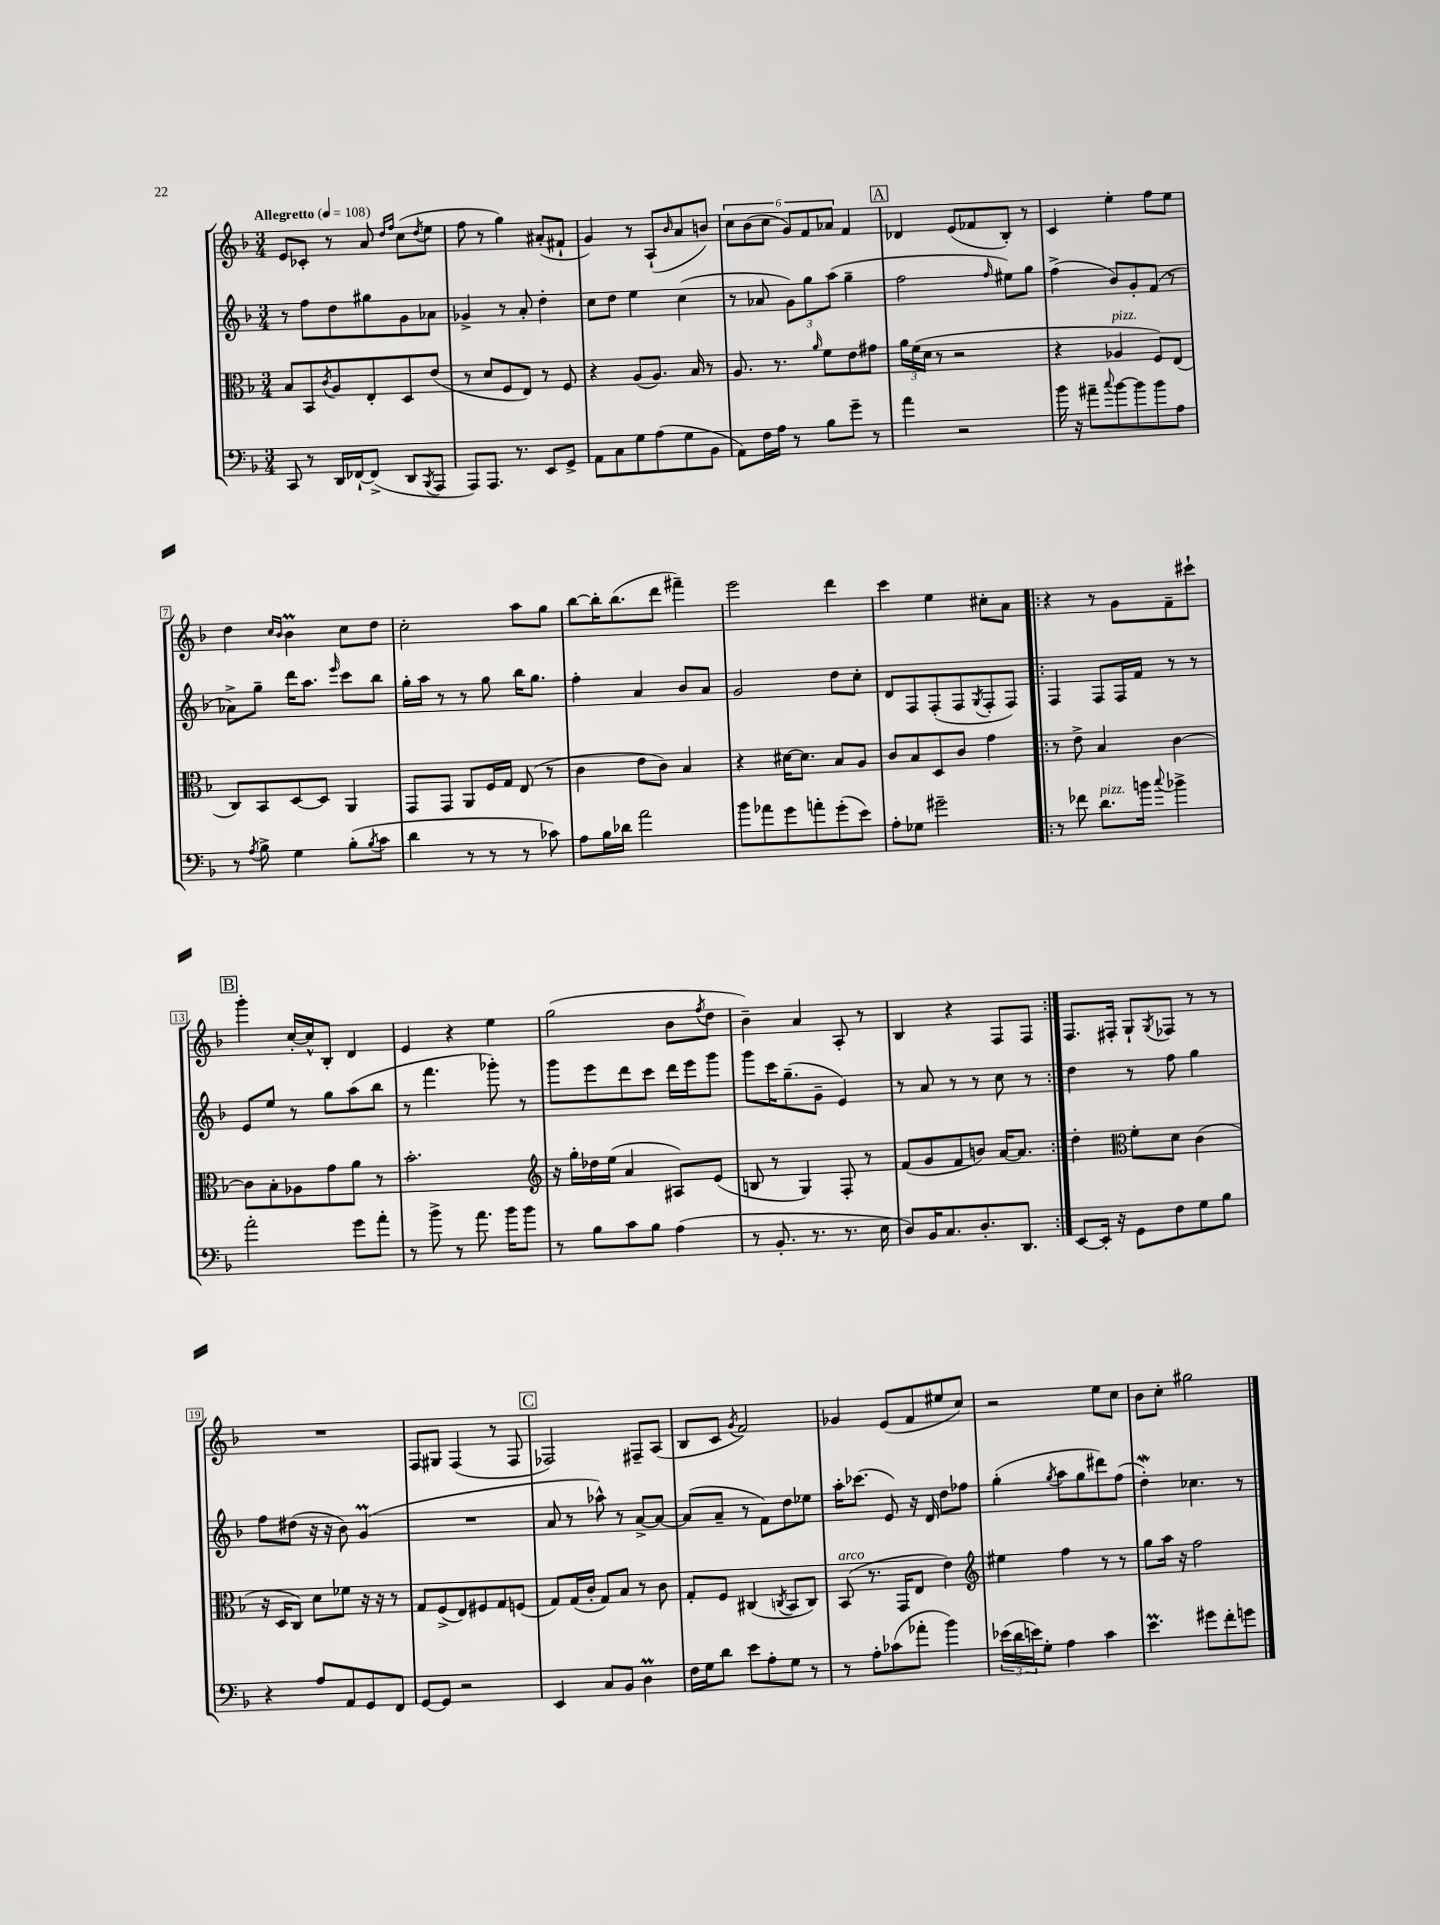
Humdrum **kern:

**kern	**kern	**kern	**kern
*staff4	*staff3	*staff2	*staff1
*clefF4	*clefC3	*clefG2	*clefG2
*k[b-]	*k[b-]	*k[b-]	*k[b-]
*M3/4	*M3/4	*M3/4	*M3/4
*MM108	*MM108	*MM108	*MM108
8CC/	8B-/L	8r	8e/L
8r	8BB-/	8ff\L	8c-'/J
.	8qc/	.	.
16DD/LL	8A/	8dd\	8r
[16FF-`/J	.	.	.
(8FF-^/]J	8E'/	8gg#\	8a/
.	.	.	16qqdd/LL
.	.	.	16qqff/JJ
8DD/L	8D/	8g\	(8cc\L
8qBBB-/	.	.	8qdd/
8AAA/J	(8e/J	8a-\J	8ee\J
=	=	=	=
8AAA/L)	8r	4g-^/	8ff\
8.AAA/J	8d/L	.	8r
.	8F/	8r	4gg\)
8.r	.	.	.
.	8E/J)	8a'/	.
8EE/L	8r	4dd'\	(8a#'/L
8GG^/J	8F/	.	8f#`/J
=	=	=	=
8AA\L	4r	8cc\L	4g/)
8C\	.	8dd\J	.
8G\	(8A/L	4ee\	8r
(8A\	8.A/J)	.	(8A`/L
.	.	.	16qqb-/
8G\	.	(4cc\	8a/
.	16B-/	.	.
8BB-\J	8r	.	8b/J)
=	=	=	=
8AA\L)	8.A/	8r	12cc\L
.	.	.	(12b-\
16F\L	.	8a-/	.
.	.	.	12cc\J
16A\JJ	8.r	.	.
8r	.	12g\L)	12g/L)
.	.	12gg\	12f/
.	16qqa/	.	.
8B-\L	8f\L	.	.
.	.	(12aa\J	12a-/J
8g~\J	8e\	4gg~\	4f/
8r	8g#\J	.	.
=	=	=	=
4a\	24a\LL	2ff\	4d-/
.	(24f\	.	.
.	24d\JJ	.	.
.	8r	.	.
2r	2r	.	(8e/L
.	.	.	8f-/
.	.	16qqff/	.
.	.	8ee#\L)	8B-'/J)
.	.	8gg\J	8r
=	=	=	=
16b-\	4r	(4ff^\	4c/
16r	.	.	.
8a#~\L	.	.	.
8qqcc/	.	.	.
[8b-\	4A-/	8b-/L)	4ee'\
8b-\]	.	8g'/	.
8b-\	8F/L)	(8f/J	8ff\L
8A\J	(8E/J	8r	8ee\J
=	=	=	=
8r	8C/L)	8a-^\L)	4dd\
8qA/	.	.	.
8B-^\	8BB-/	8gg~\J	.
.	.	.	16qqcc/LL
.	.	.	16qqb-/JJ
4G\	[8D/	16ddd\LK	4b-\
.	.	8.aa\J	.
.	8D/]J	.	.
.	.	16qqeee/	.
(8B-'\L	4AA/	8ccc\L	8cc\L
8qB-/	.	.	.
8c\J	.	8bb-\J	8dd\J
=	=	=	=
4d\	8GG/L	16gg'\LL	2cc'\
.	.	16aa\JJ	.
.	8GG/J	8r	.
8r	8AA/L	8r	.
8r	16F/L	8gg\	.
.	16G/JJ	.	.
8r	(8E/	16bb-\LK	8aa\L
.	.	8.gg\J	.
8c-\)	8r	.	8gg\J
=	=	=	=
8A\L	4c\	4ff'\	[8bb-\L
16B-\L	.	.	16bb-'\]K
16d-\JJ	.	.	(8.bb-\
2a\	8e\L	4a/	.
.	8c\J)	.	8ddd\J
.	4B-/	8b-/L	4fff#~\)
.	.	8a/J	.
=	=	=	=
8b-\L	4r	2g/	2eee\
8a-\	.	.	.
8g\	[16d#\LK	.	.
.	8.d#\]J	.	.
8a'\	.	.	.
(8g'\	8B-/L	8dd\L	4ddd\
8e\J)	8A/J	8cc'\J	.
=	=	=	=
8A'\L	8c/L	8d/L	4ccc\
8G-\J	8B-/	8F/	.
2g#~\	8D/	(8F'/	4ee\
.	8c/J	8F/	.
.	.	8qG/	.
.	4g\	8F'/	8cc#'\L
.	.	8F/J)	8a\J
=!|:	=!|:	=!|:	=!|:
8r	8r	4F/	4r
8f-\	8e^\	.	.
8.d\L	4B-/	8F/L	8r
.	.	16F/L	8g\L
16b\Jk	.	16f/JJ	.
8qqcc/	.	.	.
4b-^\	[4c\	8r	8f~\
.	.	8r	8ccc#`\J
=	=	=	=
2a'\	8c\]L	8e/L	4ggg'\
.	8B-'\	8ee/J	.
.	8A-\	8r	[16cc'/LL
.	.	.	16cc^^/]J
.	8g\	8gg\L	8B-'/J
8g\L	8a\J	(8aa\	4d/
8a'\J	8r	8bb-\J	.
=	=	=	=
8r	2.b-'\	8r	4e/
8b-^\	.	4.fff\	.
8r	.	.	4r
8.a\	.	.	.
.	.	8ggg-'\)	4ee\
16b-\LK	.	.	.
8b-\J	.	8r	.
=	=	=	=
*	*clefG2	*	*
8r	16r	8ggg\L	(2gg\
.	16gg'\LL	.	.
8B-\L	16dd-\	8eee\	.
.	(16ee\JJ	.	.
8c\	4a/	8ddd\	.
8B-\J	.	8ccc\J	.
(4A\	8A#/L)	16ddd\LL	8b-\L
.	.	16eee\J	.
.	.	.	8qff/
.	(8e/J	8ggg\J	8dd\J
=	=	=	=
8r	8B/	8ggg\L	4b-~\)
8.BB-'/	8r	16ccc\K	.
.	.	(8.gg~\	.
.	4G/)	.	4a/
8.r	.	.	.
.	.	8g~\J	.
8.r	8F'/	4e/)	8A'/
.	8r	.	8r
16E\	.	.	.
=	=	=	=
8D/L)	(8f/L	8r	4B-/
16BB-/K	8g/	8a/	.
8.C/	.	.	.
.	8f/	8r	4r
8.D'/	8b/J)	8r	.
.	[16a/LK	8cc\	8F/L
8.DD/J	8.a/]J	.	.
.	.	8r	8F/J
=:|!	=:|!	=:|!	=:|!
[8EE/L	4dd'\	4dd\	8.F/L
16EE'/]Jk	.	.	.
16r	.	.	16F#'/Jk
*	*clefC3	*	*
8GG\L	8f'\L	8r	8G`/L
.	.	.	8qG/
8F\	8d\J	8ff\	8F-/J
8G\	(4c\	4gg\	8r
8B-\J	.	.	8r
=	=	=	=
4r	16r	8ff\L	2.r
.	16D/LK	.	.
.	8C/J)	(8dd#\J	.
8A/L	8d\L	16r	.
.	.	16r	.
8AA/	8f-\J	8b-\)	.
8GG/	16r	(4g/	.
.	16r	.	.
8FF/J	8r	.	.
=	=	=	=
[8GG/L	8G/L	2.r	8F/L
8GG/]J	(8F^/	.	8G#/J
2r	8E/)	.	(4F/
.	8F#/	.	.
.	8G/	.	8r
.	(8F/J	.	8F/
=	=	=	=
4EE/	8G/L)	8a/	2F-/)
.	(16G/L	8r	.
.	16c'/JJ	.	.
8C/L	8G/L)	8aa-^^\)	.
8BB-/J	8B-/J	8r	.
4D\	8r	[8a^/L	8F#~/L
.	8c\	8a/_J	(8A/J
=	=	=	=
16F\LL	8G'/L	(8a/]L	8B-/L
16G\J	.	.	.
8d\J	8F/J	8a~/J	8c/J
.	.	.	8qg/
8e\L	(4C#/	8r	2f/)
8A'\	.	8f\L)	.
.	8qC/	.	.
8G\J	8BB-/L	8dd\	.
8r	8C/J)	8ee-\J	.
=	=	=	=
8r	(8BB-/	16aa'\LK	4g-/
.	.	(8.ccc-\J	.
8A'\L	8.r	.	.
(8c-\	.	8e/)	(8e/L
.	16GG/LK	.	.
8a-'\J	8E/J	16r	8f/
.	.	16d/	.
4b-\)	4e\)	8dd\L	8ee#/
.	.	8ff-\J	8cc/J)
=	=	=	=
*	*clefG2	*	*
(24e-\LL	4ee#\	(4gg'\	2r
24d\	.	.	.
24e\J)	.	.	.
8G'\J	.	.	.
.	.	8qgg/	.
4A\	4ff\	8aa\L	.
.	.	8gg\	.
4c\	8r	8ddd#\)	8ee\L
.	8r	(8ff\J	8cc\J
=	=	=	=
4.e\	8gg\L	4dd'\)	8b-\L
.	16aa\Jk	.	8cc'\J
.	16r	.	.
.	2ff\	4.cc-\	2gg#\
8g#\L	.	.	.
8f'\	.	.	.
8g\J	.	8r	.
==	==	==	==
*-	*-	*-	*-
